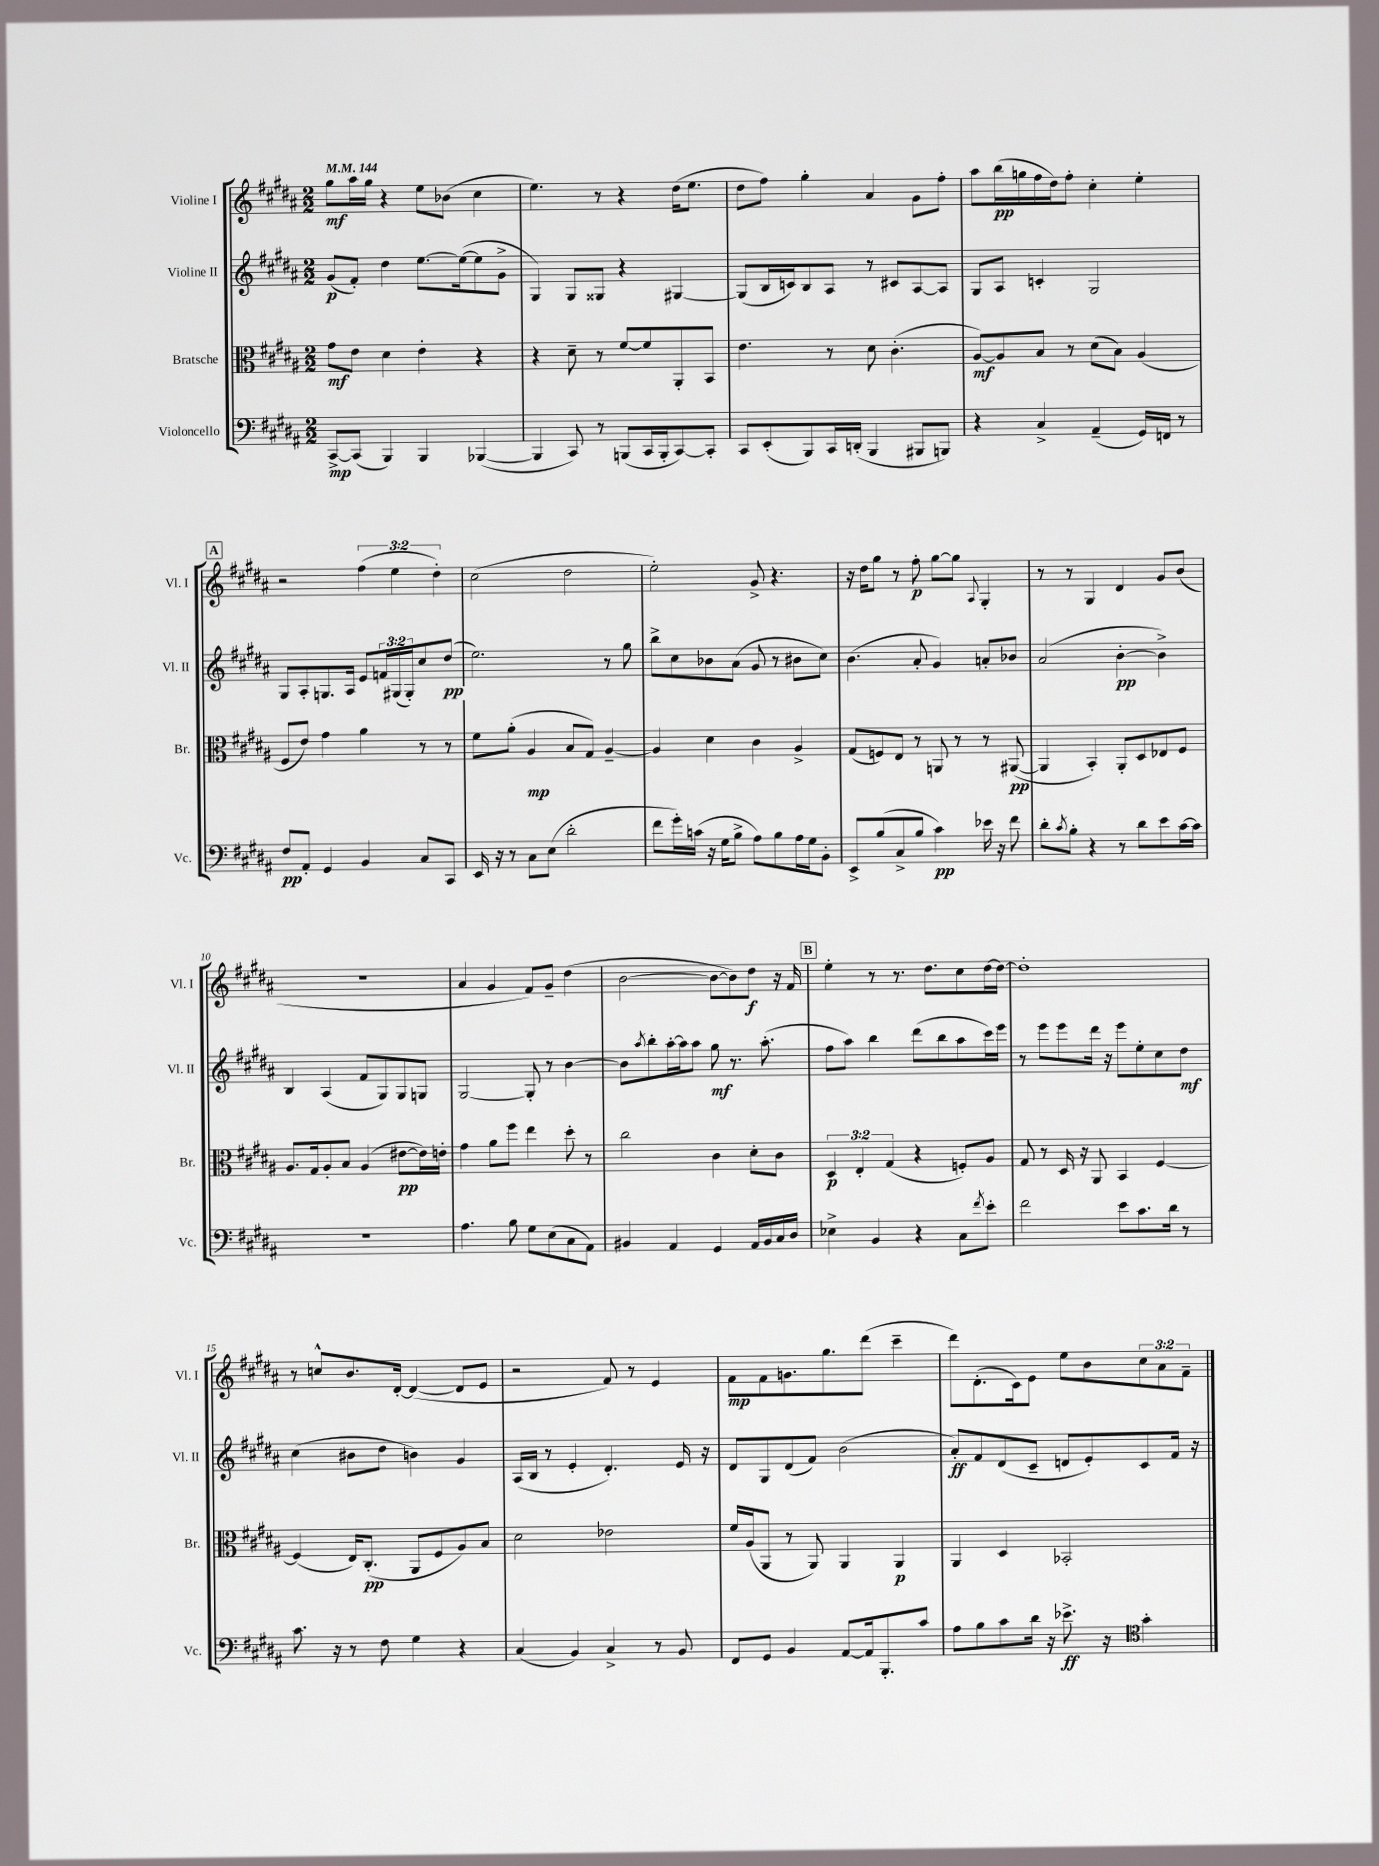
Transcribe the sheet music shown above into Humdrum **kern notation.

**kern	**kern	**kern	**kern
*staff4	*staff3	*staff2	*staff1
*clefF4	*clefC3	*clefG2	*clefG2
*k[f#c#g#d#a#]	*k[f#c#g#d#a#]	*k[f#c#g#d#a#]	*k[f#c#g#d#a#]
*M2/2	*M2/2	*M2/2	*M2/2
*MM144	*MM144	*MM144	*MM144
[8CC#^/L	8g#\L	(8g#/L	8gg#\L
(8CC#/]J	8e\J	8f#'/J)	16aa#\L
.	.	.	16gg#\JJ
4BBB/)	4d#\	4dd#\	4r
4BBB/	4e'\	[8.ee\L	8ee\L
.	.	.	(8b-\J
.	.	(16ee\_k	.
([4BBB-/	4r	8ee\]	4cc#\
.	.	8g#^\J	.
=	=	=	=
4BBB-/]	4r	4G#/)	4.ee\)
8CC#/)	8d#~\	8G#/L	.
8r	8r	8G##/J	8r
(8BBB/L	[8f#/L	4r	4r
16CC#/L	8f#/]	.	.
16BBB'/J	.	.	.
[8CC#/)	8AA#'/	[4G#/	(16dd#\LK
.	.	.	8.ee\J
8CC#'/]J	8BB/J	.	.
=	=	=	=
8CC#/L	4.e\	(8G#/]L	8dd#\L
(8EE'/	.	16B/L	8ff#\J)
.	.	16c/J)	.
8BBB/)	.	8B/	4gg#'\
16CC#/L	8r	8A#/J	.
(16DD'/JJ	.	.	.
4BBB/	8d#\	8r	4a#/
.	(4.c#'\	8c#/L	.
8BBB#/L	.	[8A#/	8g#\L
8BBB/J)	.	8A#/]J	8ff#'\J
=	=	=	=
4r	[8A#/L)	8G#/L	8aa#\L
.	8A#/]	8A#/J	(16bb\L
.	.	.	16gg\
4C#^/	8B/J	4c'/	16ff#\
.	.	.	16dd#\J)
.	8r	.	8ff#'\J
(4AA#~/	(8d#\L	2G#/	4cc#'\
.	8B\J)	.	.
16GG#/LL)	(4A#/	.	4ee'\
16FF/JJ	.	.	.
8r	.	.	.
=	=	=	=
8F#/L	8F#/L	8G#/L	2r
8AA#'/J	8e/J)	8A#'/	.
4GG#/	4g#\	8.G/	.
.	.	16A#/Jk	.
4BB/	4a#\	8e/L	(6ff#\
.	.	24f/L	.
.	.	(24G#/	6ee\
.	.	24G#'/J)	.
8C#/L	8r	8cc#/	.
.	.	.	6dd#'\)
8CC#/J	8r	(8dd#/J	.
=	=	=	=
16EE/	8f#\L	2.ee\)	(2cc#\
16r	.	.	.
8r	(8a#'\J	.	.
8C#\L	4A#/	.	.
(8E\J	.	.	.
2d#'\	8B/L	.	2dd#\
.	8G#/J)	.	.
.	[4A#~/	8r	.
.	.	8gg#\	.
=	=	=	=
8f#\L	4A#/]	8bb^\L	2ee'\)
16g#'\L)	.	8cc#\	.
(16c\JJ	.	.	.
16r	4d#\	8b-\	.
16G#\LK	.	.	.
8B^\J	.	(8a#\J	.
8A#\L)	4c#\	8g#/	8g#^/
8B\	.	8r	4.r
16A#\L	4A#^/	8b#\L	.
16G#\J	.	.	.
8BB'\J	.	8cc#\J)	.
=	=	=	=
8EE^/L	(8G#/L	(4.b\	16r
.	.	.	16dd#\LK
(8B/	8F/)	.	8gg#\J
8C#^/	8E/J	.	8r
8B/J	8r	8a#'/	8ff#'\
4c#\)	8AA/	4g#/)	[8gg#\L
.	8r	.	8gg#\]J
.	.	.	8qqA#/
16e-\	8r	8a'/L	4G#'/
16r	.	.	.
8f#\	([8AA#/	8b-/J	.
=	=	=	=
8d#'\L	4AA#/]	(2a#/	8r
8qc#/	.	.	.
8B'\J	.	.	8r
4r	4BB'/)	.	4G#/
8r	8AA#'/L	[4b'\	4d#/
8d#\L	8D#/	.	.
8e\	8E-/	4b^\])	8g#/L
[16c#\L	8F#/J	.	(8b/J
16c#\]JJ	.	.	.
=	=	=	=
1r	8.A#/L	4B/	1r
.	16G#/k	.	.
.	8A#'/	(4A#/	.
.	8B/J	.	.
.	(4A#/	8f#/L	.
.	.	8G#/)	.
.	[8e#\L	8G#/	.
.	16e#\]L)	8G/J	.
.	16e'\JJ	.	.
=	=	=	=
4.A#\	4g#\	[2G#/	4a#/
.	8a#\L	.	4g#/
8B\	8ff#\J	.	.
8G#\L	4ee\	8G#'/]	8f#/L)
(8E\	.	8r	8g#~/J
8C#\	8dd#'\	[4b\	(4dd#\
8AA#\J)	8r	.	.
=	=	=	=
4BB#/	2cc#\	8b\]L	[2b\
.	.	8qaa#/	.
.	.	8bb'\	.
4AA#/	.	[16aa#'\L	.
.	.	16aa#\]J	.
.	.	8aa#\J	.
4GG#/	4c#\	8gg#\	8b\_L
.	.	8.r	8b\])
16AA#/LL	8d#'\L	.	8dd#\J
16BB#/	.	(8.aa#'\	.
16C#/	8c#\J	.	16r
16D#/JJ	.	.	16f#/
=	=	=	=
4E-^\	6D#/	8ff#\L	4ee'\
.	.	8aa#\J)	.
.	6E'/	.	.
4BB/	.	4bb\	8r
.	(6G#/	.	.
.	.	.	8.r
4r	4r	(8ddd#\L	.
.	.	.	8.dd#\L
.	.	8bb\	.
8C#\L	8F'/L)	8aa#\	8cc#\
8qf#/	.	.	.
8e'\J	8A#/J	16ccc#\L)	[16dd#\L
.	.	16eee\JJ	16dd#\_JJ
=	=	=	=
2f#\	8G#/	8r	1dd#']
.	8r	8eee\L	.
.	16D#/	8eee\	.
.	16r	.	.
.	8AA#/	16ddd#\Jk	.
.	.	16r	.
8e\L	4BB/	8eee\L	.
8.c#\	.	8ee'\	.
.	[4F#/	8cc#\	.
16d#\Jk	.	.	.
8r	.	8dd#\J	.
=	=	=	=
8.c#\	(4F#/]	(4cc#\	8r
.	.	.	8cc^^/L
16r	.	.	.
8r	16E/LK)	8b#\L	8.b/
.	(8.C#'/J	.	.
8F#\	.	8dd#\J	.
.	.	.	[16d#'/Jk
4G#\	8AA#/L	4b\)	(4d#/_
.	8F#/	.	.
4r	8A#/)	4g#/	8d#/]L
.	8B/J	.	8e/J
=	=	=	=
(4C#/	2d#\	(16A#/LL	2r
.	.	16B/JJ	.
.	.	8r	.
4BB/)	.	4e'/	.
4C#^/	2e-\	4.d#'/)	8f#/)
.	.	.	8r
8r	.	.	4e/
8BB/	.	16e/	.
.	.	16r	.
=	=	=	=
8FF#/L	16f#/LL	8d#/L	8f#\L
.	(16A#/J	.	.
8GG#/J	8AA#/J	8G#/	8f#\
4BB/	8r	(8d#/	8.g\
.	8AA#/)	8f#/J)	.
.	.	.	8.gg#\
[8AA#/L	4AA#/	(2b\	.
16AA#/]k	.	.	(8ddd#\J
8.BBB'/	.	.	.
.	4AA#/	.	4ccc#~\
8c#/J	.	.	.
=	=	=	=
8A#\L	4AA#/	8a#'/L)	8ddd#\L)
8B\	.	8f#/	(8.d#'\
8c#\	4D#/	(8d#/	.
.	.	.	16c#\k)
16d#\Jk	.	8c#~/J	8e\J
16r	.	.	.
8.e-^\	2BB-'/	8d/L	8ee\L
.	.	8e'/)	8b\
16r	.	.	.
*clefC4	*	*	*
4g#'\	.	8c#/	12cc#\
.	.	.	12a#\
.	.	16f#/Jk	.
.	.	.	12f#~\J
.	.	16r	.
==	==	==	==
*-	*-	*-	*-
